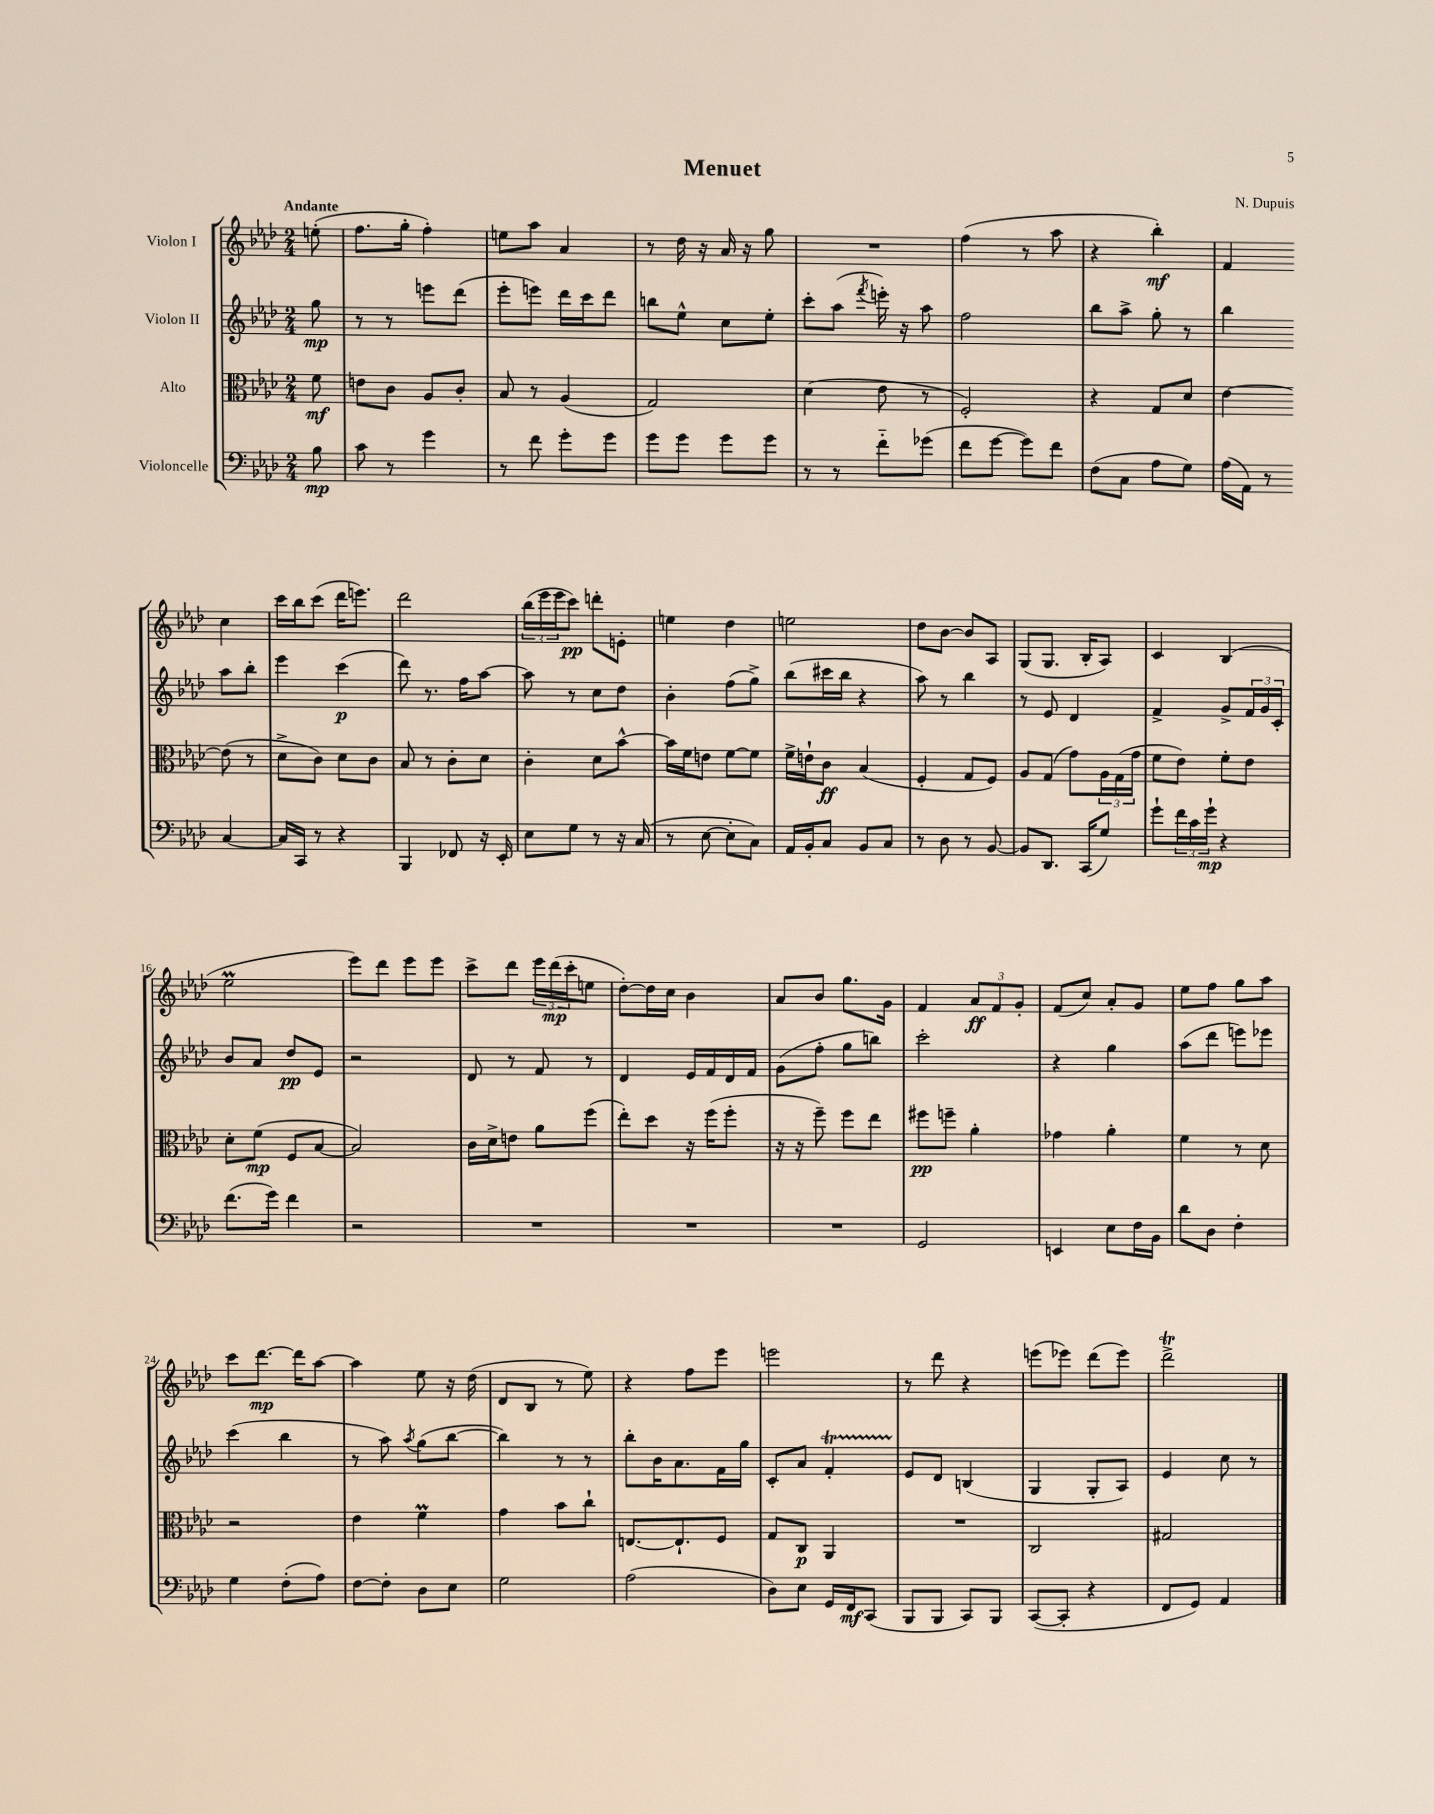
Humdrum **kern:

**kern	**kern	**kern	**kern
*staff4	*staff3	*staff2	*staff1
*clefF4	*clefC3	*clefG2	*clefG2
*k[b-e-a-d-]	*k[b-e-a-d-]	*k[b-e-a-d-]	*k[b-e-a-d-]
*M2/4	*M2/4	*M2/4	*M2/4
8B-	8f	8gg	(8ee'
=	=	=	=
8c	8e	8r	8.ff
8r	8c	8r	.
.	.	.	16gg'
4g	8A-	8eee	4ff')
.	8c'	(8ddd-	.
=	=	=	=
8r	8B-	8eee-'	8ee
8f	8r	8eee)	8aa-
8g'	(4A-	16ddd-	4a-
.	.	16ccc	.
8g	.	8ddd-	.
=	=	=	=
8g	2G)	8bb	8r
8g	.	8ee-^^	16dd-
.	.	.	16r
8g	.	8cc	16a-
.	.	.	16r
8g	.	8ee-'	8gg
=	=	=	=
8r	(4d-	8ccc'	2r
8r	.	(8aa-	.
.	.	8qfff	.
8f'~	8e-	16eee')	.
.	.	16r	.
(8g-	8r	8aa-	.
=	=	=	=
8f	2F')	2ff	(4ff
[8g	.	.	.
8g])	.	.	8r
8f	.	.	8aa-
=	=	=	=
(8F	4r	8bb-	4r
8C	.	8aa-^	.
8A-	8G	8gg'	4bb-')
8G)	8d-	8r	.
=	=	=	=
(16A-	[4e-	4bb-	4f
16AA-)	.	.	.
8r	.	.	.
[4C	(8e-]	8aa-	4cc
.	8r	8bb-'	.
=	=	=	=
16C]	8d-^	4eee-	16ccc
16CC	.	.	16bb-
8r	8c)	.	(8ccc
4r	8d-	(4ccc	16ddd-
.	.	.	8.eee)
.	8c	.	.
=	=	=	=
4BBB-	8B-	8ddd-)	2ddd-
.	8r	8.r	.
8FF-	8c'	.	.
.	.	16ff	.
16r	8d-	[8aa-	.
16EE-'	.	.	.
=	=	=	=
8E-	4c'	8aa-]	(24bb-
.	.	.	24eee-
.	.	.	24eee-
8G	.	8r	8ccc)
8r	8d-	8cc	8ddd'
16r	[8b-^^	8dd-	8e'
(16C	.	.	.
=	=	=	=
8r	16b-]	4b-'	4ee
.	16f	.	.
[8E-	8e	.	.
8E-']	[8f	(8ff	4dd-
8C)	8f]	8gg^)	.
=	=	=	=
16AA-	16f^	(8bb-	2ee
16BB-'	16e`	.	.
8C	8c	16ccc#	.
.	.	16bb-	.
8BB-	(4B-	4r	.
8C	.	.	.
=	=	=	=
8r	4F'	8aa-)	8dd-
8D-	.	8r	[8b-
8r	8G	4bb-	8b-]
[8BB-	8F)	.	8A-
=	=	=	=
8BB-]	8A-	8r	(8G
8.DD-	(8G	8e-	8.G
.	8g)	4d-	.
(16CC	.	.	16B-'
8G)	24A-	.	8A-)
.	(24G	.	.
.	24g	.	.
=	=	=	=
8g`	8f	4f^	4c
24f	8e-)	.	.
24c	.	.	.
24g`	.	.	.
4r	8f'	8g^	(4B-
.	8e-	24f	.
.	.	24g	.
.	.	24c'	.
=	=	=	=
(8.f	8d-'	8b-	2ee-
.	(8f	8a-	.
16g)	.	.	.
4f	8F	8dd-	.
.	[8B-	8e-	.
=	=	=	=
2r	2B-])	2r	8eee-)
.	.	.	8ddd-
.	.	.	8eee-
.	.	.	8eee-
=	=	=	=
2r	16c	8d-	8ccc^
.	16d-^	.	.
.	8e	8r	8ddd-
.	8a-	8f	24eee-
.	.	.	(24ddd-
.	.	.	24ccc'
.	(8ff	8r	8ee
=	=	=	=
2r	8ee-')	4d-	[8dd-')
.	8dd-	.	16dd-]
.	.	.	16cc
.	16r	16e-	4b-
.	(16ff	16f	.
.	8ff'	16d-	.
.	.	16f	.
=	=	=	=
2r	16r	(8g	8a-
.	16r	.	.
.	8ff~)	8ff'	8b-
.	8ff	8gg	8.gg
.	8ee-	8bb)	.
.	.	.	16g
=	=	=	=
2GG	8ff#	2ccc'	4f
.	8ff~	.	.
.	4a-'	.	12a-
.	.	.	12f
.	.	.	12g'
=	=	=	=
4EE	4g-	4r	(8f
.	.	.	8cc)
8E-	4a-'	4gg	8a-'
16F	.	.	8g
16BB-	.	.	.
=	=	=	=
8d-	4f	(8aa-	8ee-
8D-	.	8ddd-	8ff
4F'	8r	8eee)	8gg
.	8d-	8eee-	8aa-
=	=	=	=
4G	2r	(4ccc	8ccc
.	.	.	[8.ddd-
(8F'	.	4bb-	.
.	.	.	16ddd-]
8A-)	.	.	[8aa-
=	=	=	=
[8F	4e-	8r	4aa-]
8F']	.	8aa-)	.
.	.	8qaa-	.
8D-	4f	(8gg	8ee-
8E-	.	[8bb-	16r
.	.	.	(16dd-
=	=	=	=
2G	4g	4bb-])	8d-
.	.	.	8B-
.	8b-	8r	8r
.	8cc`	8r	8ee-)
=	=	=	=
(2A-	[8.E	8bb-'	4r
.	.	16b-	.
.	8.E`]	8.a-	.
.	.	.	8ff
.	8F	16f	8eee-
.	.	16gg	.
=	=	=	=
8D-)	8G	8c'	2eee
8E-	8C	8a-	.
16GG	4AA-	4f'	.
16FF	.	.	.
(8CC	.	.	.
=	=	=	=
8BBB-	2r	8e-	8r
8BBB-	.	8d-	8ddd-
8CC)	.	(4B	4r
8BBB-	.	.	.
=	=	=	=
([8CC	2C	4G	(8eee
8CC']	.	.	8eee-)
4r	.	8G'	(8ddd-
.	.	8A-)	8eee-)
=	=	=	=
8FF	2G#	4e-	2ddd-^
8GG)	.	.	.
4AA-	.	8cc	.
.	.	8r	.
==	==	==	==
*-	*-	*-	*-
